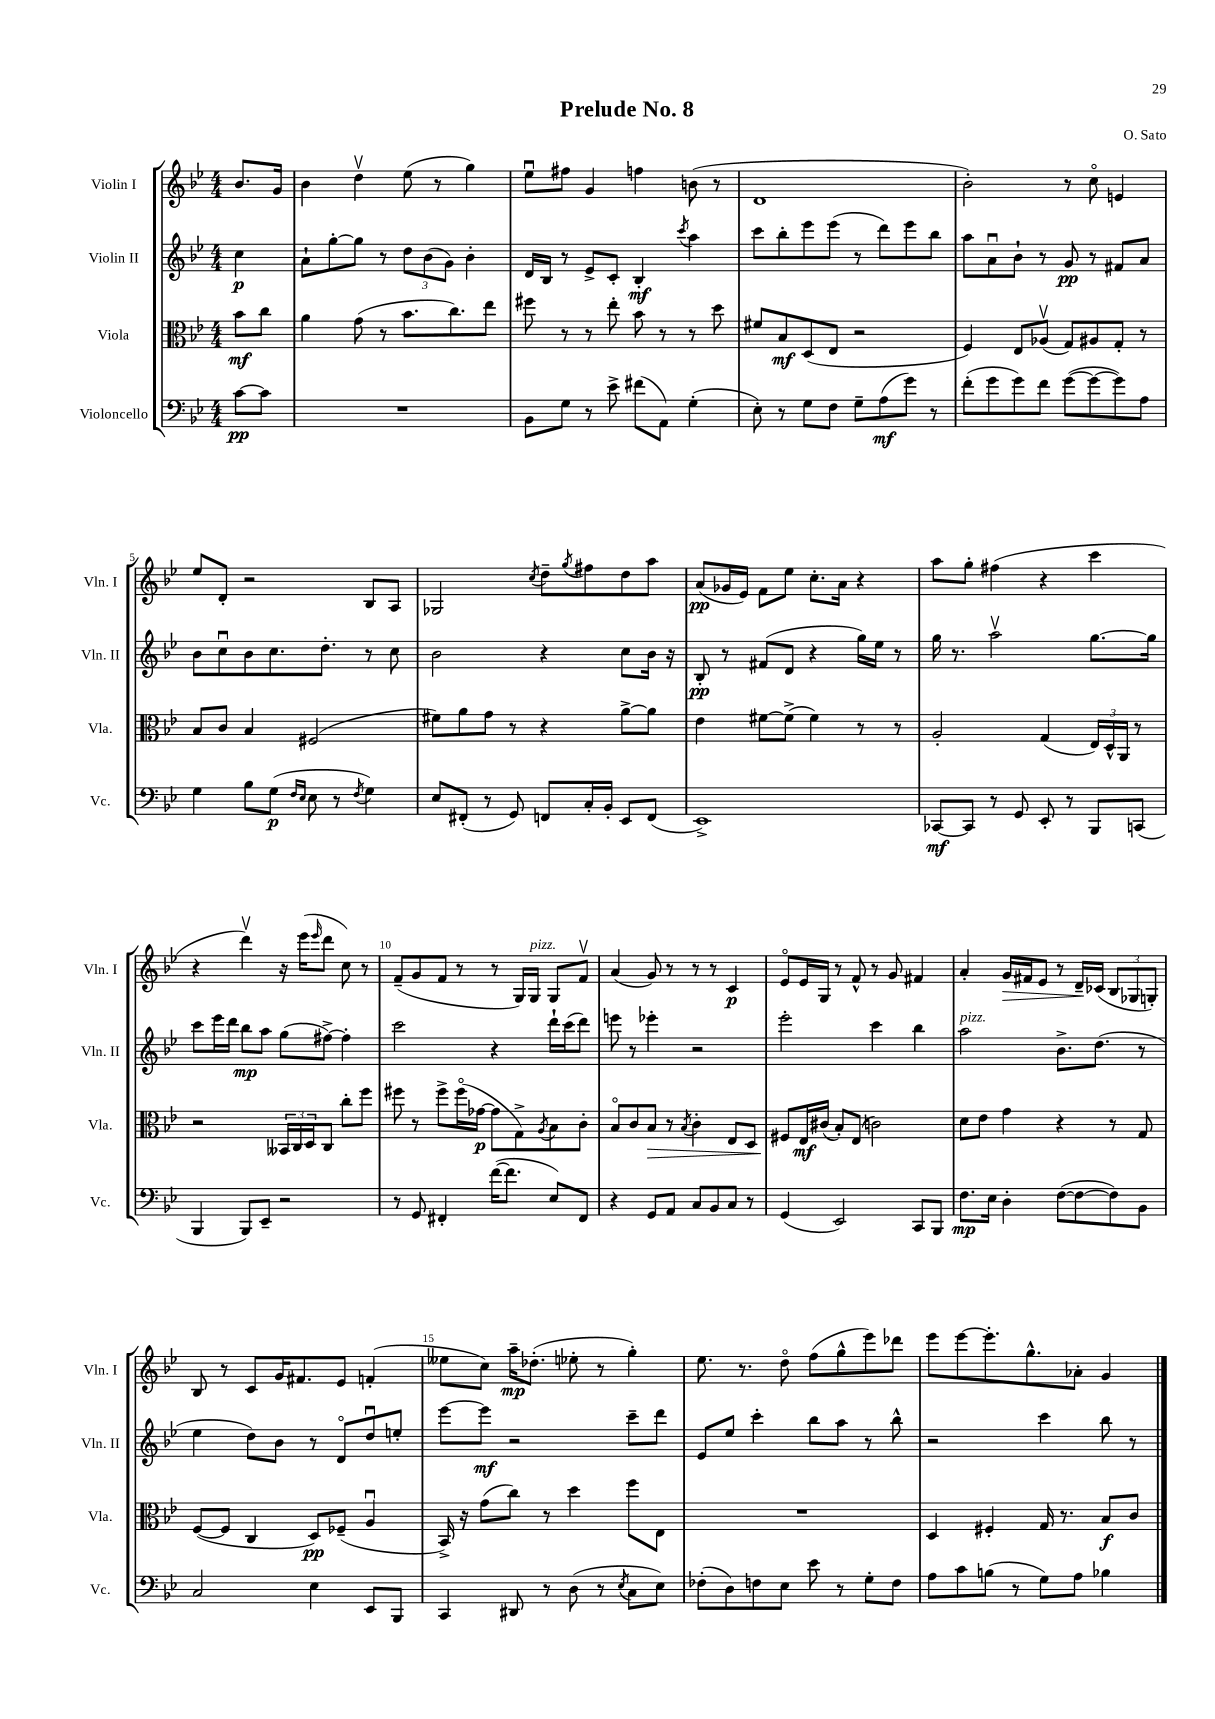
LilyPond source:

\header { title = "Prelude No. 8" composer = "O. Sato" }
<<
\new StaffGroup <<
\new Staff = "s0" \with { instrumentName = "Violin I" shortInstrumentName = "Vln. I" } {
    \clef treble \key bes \major \numericTimeSignature \time 4/4 \partial 4
    bes'8. g'16 |
    bes'4 d''4\upbow ees''8( r8 g''4) |
    ees''8\downbow fis''8 g'4 f''4 b'8( r8 |
    d'1 |
    bes'2-.) r8 c''8\flageolet e'4 |
    ees''8 d'8-. r2 bes8 a8 |
    ges2 \acciaccatura { c''8 } d''8-- \acciaccatura { g''8 } fis''8 d''8 a''8 |
    a'8\pp( ges'16 ees'16) f'8 ees''8 c''8.-. a'16 r4 |
    a''8 g''8-. fis''4( r4 c'''4 |
    r4 d'''4\upbow) r16 ees'''16( \grace { ees'''16 } d'''8 c''8) r8 |
    f'8--( g'8 f'8 r8 r8 g16) g16^\markup { \italic "pizz." } g8 f'8\upbow |
    a'4( g'8) r8 r8 r8 c'4\p |
    ees'8\flageolet ees'16 g16 r8 f'8-^ r8 g'8 fis'4 |
    a'4-. g'16\> fis'16 ees'8 r8 d'16--\! ces'16( \tuplet 3/2 { bes8 ges8 g8-.) } |
    bes8 r8 c'8 g'16 fis'8. ees'8 f'4-.( |
    eeses''8 c''8) a''16--\mp des''8.-.( ees''8-. r8 g''4-.) |
    ees''8. r8. d''8\flageolet f''8( g''8-^ ees'''8) des'''8 |
    ees'''8 ees'''8~ ees'''8.-. g''8.-^ aes'8-. g'4 \bar "|." |
}
\new Staff = "s1" \with { instrumentName = "Violin II" shortInstrumentName = "Vln. II" } {
    \clef treble \key bes \major \numericTimeSignature \time 4/4 \partial 4
    c''4\p |
    a'8-! g''8~-. g''8 r8 \tuplet 3/2 { d''8 bes'8( g'8) } bes'4-. |
    d'16 bes16 r8 ees'8-> c'8-. bes4-.\mf \acciaccatura { c'''8 } a''4 |
    c'''8 bes''8-. ees'''8 ees'''8( r8 d'''8) ees'''8 bes''8 |
    a''8 a'8\downbow bes'8-! r8 g'8\pp r8 fis'8 a'8 |
    bes'8 c''8\downbow bes'8 c''8. d''8.-. r8 c''8 |
    bes'2 r4 c''8 bes'16 r16 |
    bes8-.\pp r8 fis'8( d'8 r4 g''16) ees''16 r8 |
    g''16 r8. a''2\upbow g''8.~ g''16 |
    c'''8 ees'''16 d'''16 bes''8\mp a''8 g''8( fis''8~->) fis''4-. |
    c'''2 r4 d'''16-! c'''16( d'''8) |
    e'''8 r8 ees'''4-. r2 |
    ees'''2-. c'''4 bes''4 |
    a''2^\markup { \italic "pizz." } bes'8.-> d''8.( r8 |
    ees''4 d''8) bes'8 r8 d'8\flageolet d''8\downbow e''8-. |
    ees'''8~ ees'''8\mf r2 c'''8-- d'''8 |
    ees'8 ees''8 c'''4-. bes''8 a''8 r8 bes''8-^ |
    r2 c'''4 bes''8 r8 \bar "|." |
}
\new Staff = "s2" \with { instrumentName = "Viola" shortInstrumentName = "Vla." } {
    \clef alto \key bes \major \numericTimeSignature \time 4/4 \partial 4
    bes'8\mf c''8 |
    a'4 g'8( r8 bes'8. c''8.) ees''8 |
    fis''8 r8 r8 ees''8-. bes'8 r8 r8 d''8 |
    fis'8 bes8\mf d8( ees8 r2 |
    f4) ees8 aes8\upbow( g8) ais8 g8-. r8 |
    bes8 c'8 bes4 fis2( |
    fis'8) a'8 g'8 r8 r4 a'8~-> a'8 |
    ees'4 fis'8~ fis'8->( fis'4) r8 r8 |
    a2-. g4( \tuplet 3/2 { ees16) d16-^ a,16 } r8 |
    r2 \tuplet 3/2 { beses,16 c16 d16 } c8 c''8-. f''8 |
    fis''8 r8 fis''8-> fis''16\flageolet( ges'16~\p ges'8 g8->) \acciaccatura { a8 } bes8 c'8-. |
    bes8\flageolet c'8 bes8\> r8 \acciaccatura { bes8 } c'4-. ees8 d8 |
    fis8\! ees16\mf cis'16( bes8-.) ees8( c'2) |
    d'8 ees'8 g'4 r4 r8 g8 |
    f8~( f8 c4 d8\pp) fes8--( a4\downbow |
    bes,16->) r16 g'8( c''8) r8 d''4 f''8 ees8 |
    R1 |
    d4 fis4-. g16 r8. bes8\f c'8 \bar "|." |
}
\new Staff = "s3" \with { instrumentName = "Violoncello" shortInstrumentName = "Vc." } {
    \clef bass \key bes \major \numericTimeSignature \time 4/4 \partial 4
    c'8~\pp c'8 |
    R1 |
    bes,8 g8 r8 ees'8-> fis'8( a,8) g4-.( |
    ees8-.) r8 g8 f8 g8-- a8\mf( g'8) r8 |
    f'8-.( g'8 g'8) f'8 g'8~( g'8~ g'8) a8 |
    g4 bes8 g8\p( \grace { f16 ees16 } ees8 r8 \acciaccatura { f8 } g4) |
    ees8 fis,8-.( r8 g,8) f,8 c16-. bes,16-. ees,8 f,8( |
    ees,1->) |
    ces,8~\mf ces,8 r8 g,8 ees,8-. r8 bes,,8 c,8( |
    bes,,4 bes,,8) ees,8-- r2 |
    r8 g,8 fis,4-. f'16~( f'8. ees8) fis,8 |
    r4 g,8 a,8 c8 bes,8 c8 r8 |
    g,4( ees,2) c,8 bes,,8 |
    f8.\mp ees16 d4-. f8~( f8~ f8) bes,8 |
    c2 ees4 ees,8 bes,,8 |
    c,4 dis,8 r8 d8( r8 \acciaccatura { ees8 } c8 ees8) |
    fes8-.( d8) f8 ees8 ees'8 r8 g8-. f8 |
    a8 c'8 b8( r8 g8) a8 bes4 \bar "|." |
}
>>
>>
\layout { \context { \Score \override BarNumber.break-visibility = ##(#f #t #t) barNumberVisibility = #(every-nth-bar-number-visible 5) } }
